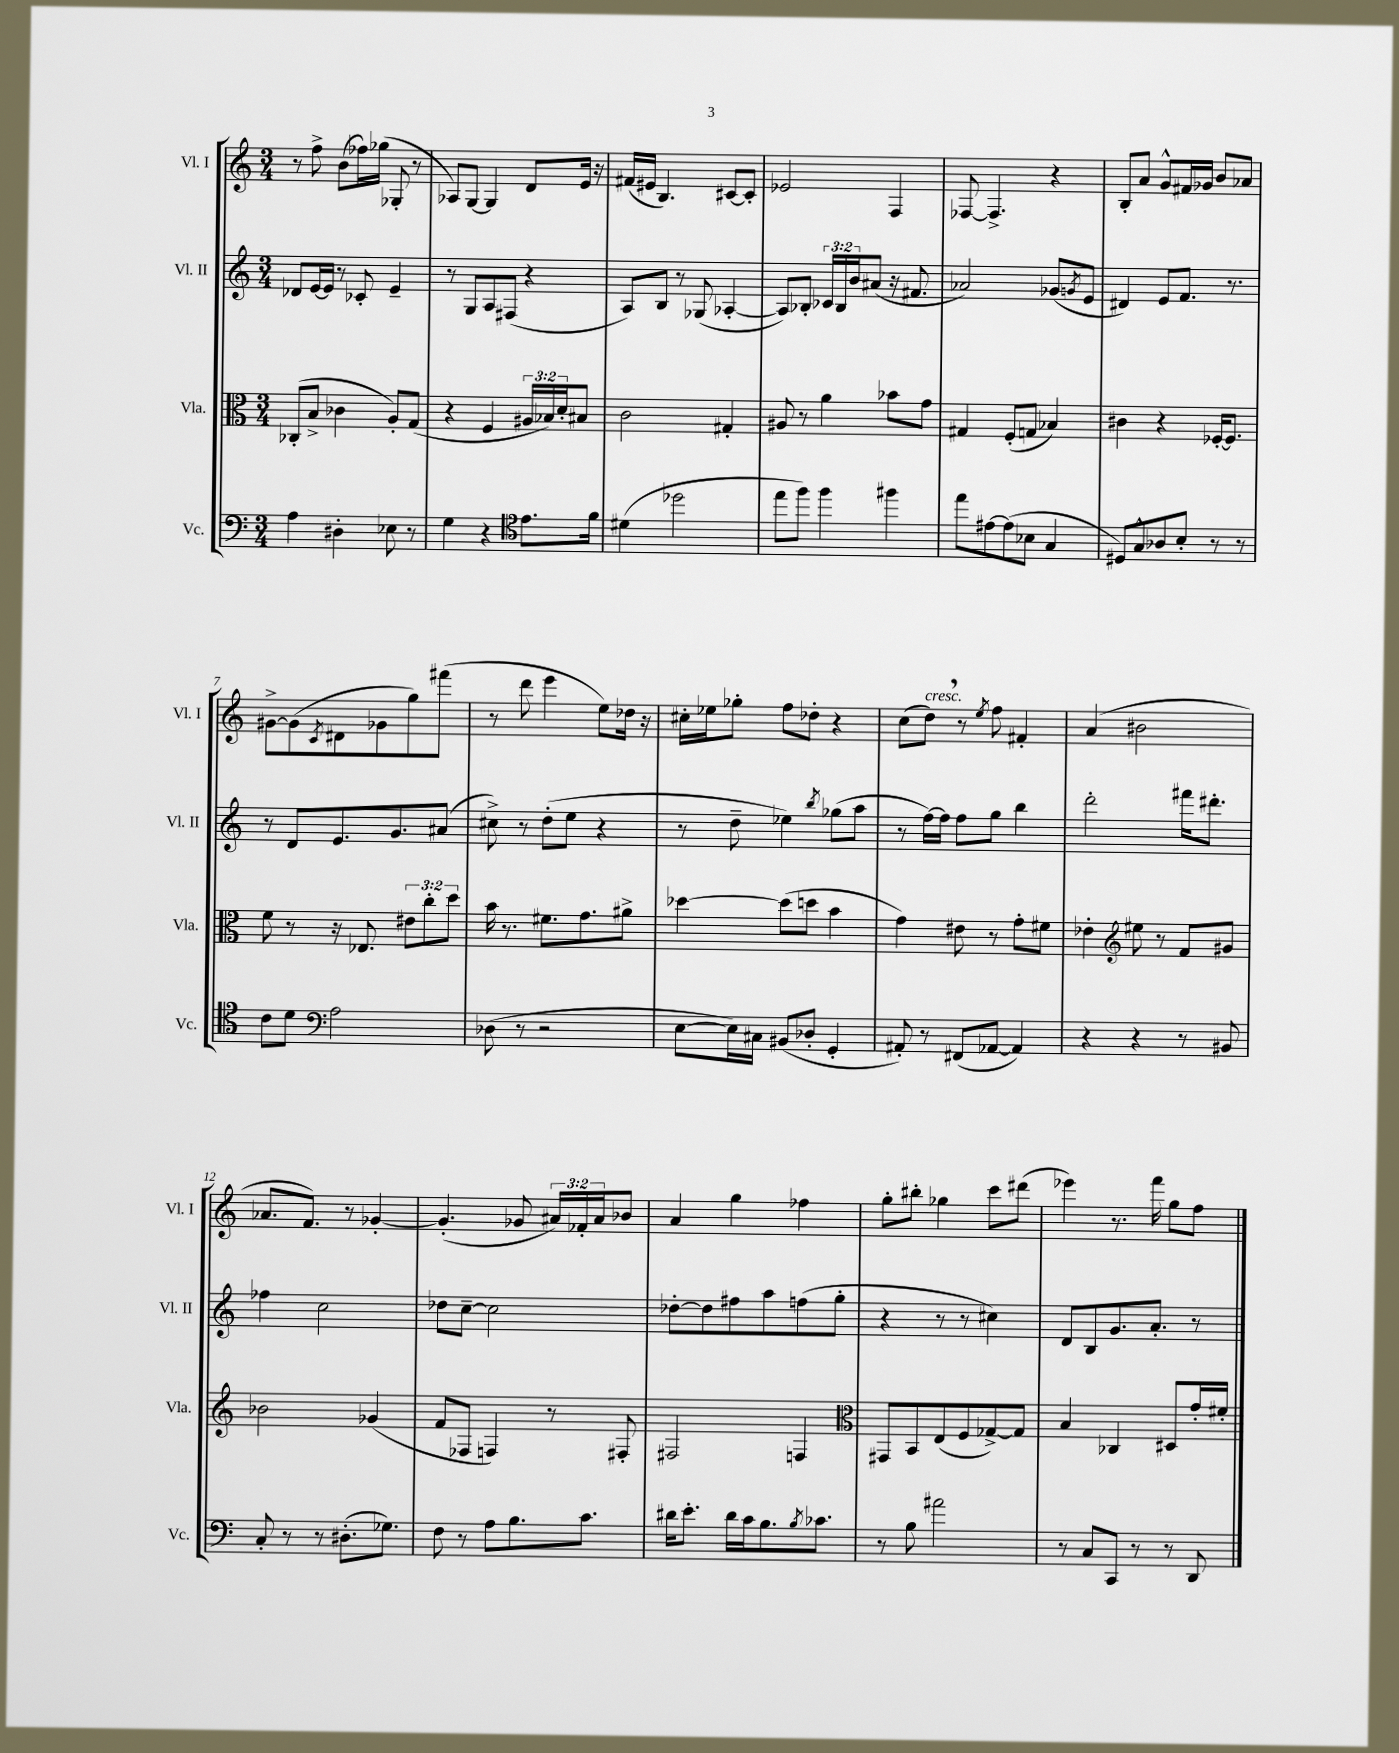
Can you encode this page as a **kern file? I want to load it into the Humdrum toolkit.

**kern	**kern	**kern	**kern
*part4	*part3	*part2	*part1
*staff4	*staff3	*staff2	*staff1
*I"Vc.	*I"Vla.	*I"Vl. II	*I"Vl. I
*I'Vc.	*I'Vla.	*I'Vl. II	*I'Vl. I
*clefF4	*clefC3	*clefG2	*clefG2
*k[]	*k[]	*k[]	*k[]
*M3/4	*M3/4	*M3/4	*M3/4
=1	=1	=1	=1
4A\	(8C-X'/L	8d-X/L	8r
.	8B^/J	[16e/L	8ff^\
.	.	16e/JJ]	.
4D#X'\	4c-X\	8r	(8b\L
.	.	8c-X'/	16ff-X\L)
.	.	.	(16gg-X\JJ
8E-X\	8A'/L)	4e~/	8G-X'/
8r	(8G/J	.	8r
=2	=2	=2	=2
4G\	4r	8r	8A-X/L)
.	.	8G/L	[8G/J
4r	4F/	8A/	4G/]
.	.	(8F#X/J	.
*clefC4	*	*	*
8.e\L	24A#X/LL	4r	8d/L
.	24B-X/)	.	.
.	24d'/J	.	.
.	8B#X/J	.	16e/Jk
16f\Jk	.	.	16r
=3	=3	=3	=3
(4d#X\	2c\	8A/L)	(16f#X/LL
.	.	.	16e#X/JJ
.	.	8B/J	4.B/)
2dd-X\	.	8r	.
.	.	(8G-X/	.
.	4G#X'/	[4A-X'/	[8c#X/L
.	.	.	8c#'/J]
=4	=4	=4	=4
8ee\L	8A#X/	8A-/L])	2e-X/
8ff\J)	8r	8B-X'/J	.
4ff\	4a\	24c-X/LL	.
.	.	24B-/	.
.	.	24b/J	.
.	.	(8a#X/J	.
4ff#X\	8b-X\L	16r	4F/
.	.	8.f#X/	.
.	8g\J	.	.
=5	=5	=5	=5
8ee\L	4G#X/	2a-X/)	[8F-X/
[8e#X\	.	.	4.F-^/]
(8e#\]	(8F'/L	.	.
8B-X\J	8Gn/J	.	.
4G/	4B-X/)	(8g-X/L	4r
.	.	8qgn/	.
.	.	8e/J	.
=6	=6	=6	=6
8D#X/L)	4c#X\	4d#X/)	8B'/L
8G^^/	.	.	8a/J
8A-X/	4r	8e/L	8g^^/L
8B'/J	.	8.f/J	16f#X/L
.	.	.	16g-X/JJ
8r	[16F-X'/KL	.	8b/L
.	8.F-/J]	8.r	.
8r	.	.	8a-X/J
!!LO:LB:g=z
=7	=7	=7	=7
8c\L	8f\	8r	[8g#X^\L
8d\J	8r	8d/L	(8g#\]
*clefF4	*	*	*
.	.	.	8qc/
2A\	16r	8.e/	8d#X\
.	8.E-X/	.	.
.	.	.	8g-X\
.	.	8.g/	.
.	12e#X\L	.	8gg\)
.	12cc'\	.	.
.	.	(8a#X/J	(8fff#X\J
.	12dd\J	.	.
=8	=8	=8	=8
(8D-X\	16b\	8cc#X^\)	8r
.	8.r	.	.
8r	.	8r	8ddd\
2r	8.f#X\L	(8dd'\L	4eee\
.	.	8ee\J	.
.	8.g\	.	.
.	.	4r	8ee\L)
.	8a#X^\J	.	16dd-X\Jk
.	.	.	16r
=9	=9	=9	=9
[8E\L	[4dd-X\	8r	16cc#X'\LL
.	.	.	16ee-X\J
16E\L])	.	8dd~\	8gg-X'\J
16C#X\JJ	.	.	.
(8BB#X/L	(8dd-\L]	4ee-X\)	8ff\L
8D-X'/J	8ddn\J	.	8dd-X'\J
.	.	8qbb/	.
4GG'/	4b\	(8gg-X\L	4r
.	.	8aa\J	.
=10	=10	=10	=10
8AA#X'/)	4g\)	8r	(8cc\L
!	!	!	!LO:TX:a:i:t=cresc.
8r	.	[16ff\LL)	8dd,\J)
.	.	16ff\JJ]	.
(8FF#X/L	8e#X\	8ff\L	8r
.	.	.	8qee/
[8AA-X/J	8r	8gg\J	8ff\
4AA-/])	8g'\L	4bb\	4f#X'/
.	8f#X\J	.	.
=11	=11	=11	=11
4r	4e-X'\	2ddd'\	(4a/
*	*clefG2	*	*
4r	8ee#X\	.	2b#X\
.	8r	.	.
8r	8f/L	16fff#X\KL	.
.	.	8.ddd#X'\J	.
8BB#X/	8g#X/J	.	.
!!LO:LB:g=z
=12	=12	=12	=12
8C'/	2b-X\	4ff-X\	8.a-X/L
8r	.	.	.
.	.	.	8.f/J)
8r	.	2cc\	.
(8.D#X'\L	.	.	8r
.	(4g-X/	.	[4g-X'/
8.G-X\J)	.	.	.
=13	=13	=13	=13
8F\	8f/L	8dd-X\L	(4.g-'/]
8r	8F-X/J	[8cc~\J	.
8A\L	4Fn/)	2cc\]	.
8.B\	.	.	8g-X/
.	8r	.	24a#X/LL)
.	.	.	24f-X'/
8.c\J	.	.	.
.	.	.	24a#/J
.	8F#X'/	.	8b-X/J
=14	=14	=14	=14
16d#X\KL	2F#X/	[8dd-X'\L	4a/
8.e'\J	.	.	.
.	.	8dd-\]	.
16d#\LL	.	8ff#X\	4gg\
16c\J	.	.	.
8.B\	.	8aa\	.
.	4Fn/	(8ffn\	4ff-X\
8qB/	.	.	.
8.c-X\J	.	.	.
.	.	8gg'\J	.
=15	=15	=15	=15
*	*clefC3	*	*
8r	8GG#X/L	4r	8gg'\L
8B\	8BB/	.	8bb#X'\J
2a#X\	(8E/	8r	4gg-X\
.	8F/	8r	.
.	[8G-X^/)	4cc#X\)	8ccc\L
.	8G-/J]	.	(8ddd#X\J
=16	=16	=16	=16
8r	4B/	8d/L	4eee-X\)
8C/L	.	8B/	.
8CC/J	4C-X/	8.g/	8.r
8r	.	.	.
.	.	8.a'/J	16fff\
8r	8D#X/L	.	8gg\L
8DD/	16g'/L	8r	8ff\J
.	16f#X'/JJ	.	.
==	==	==	==
*-	*-	*-	*-
